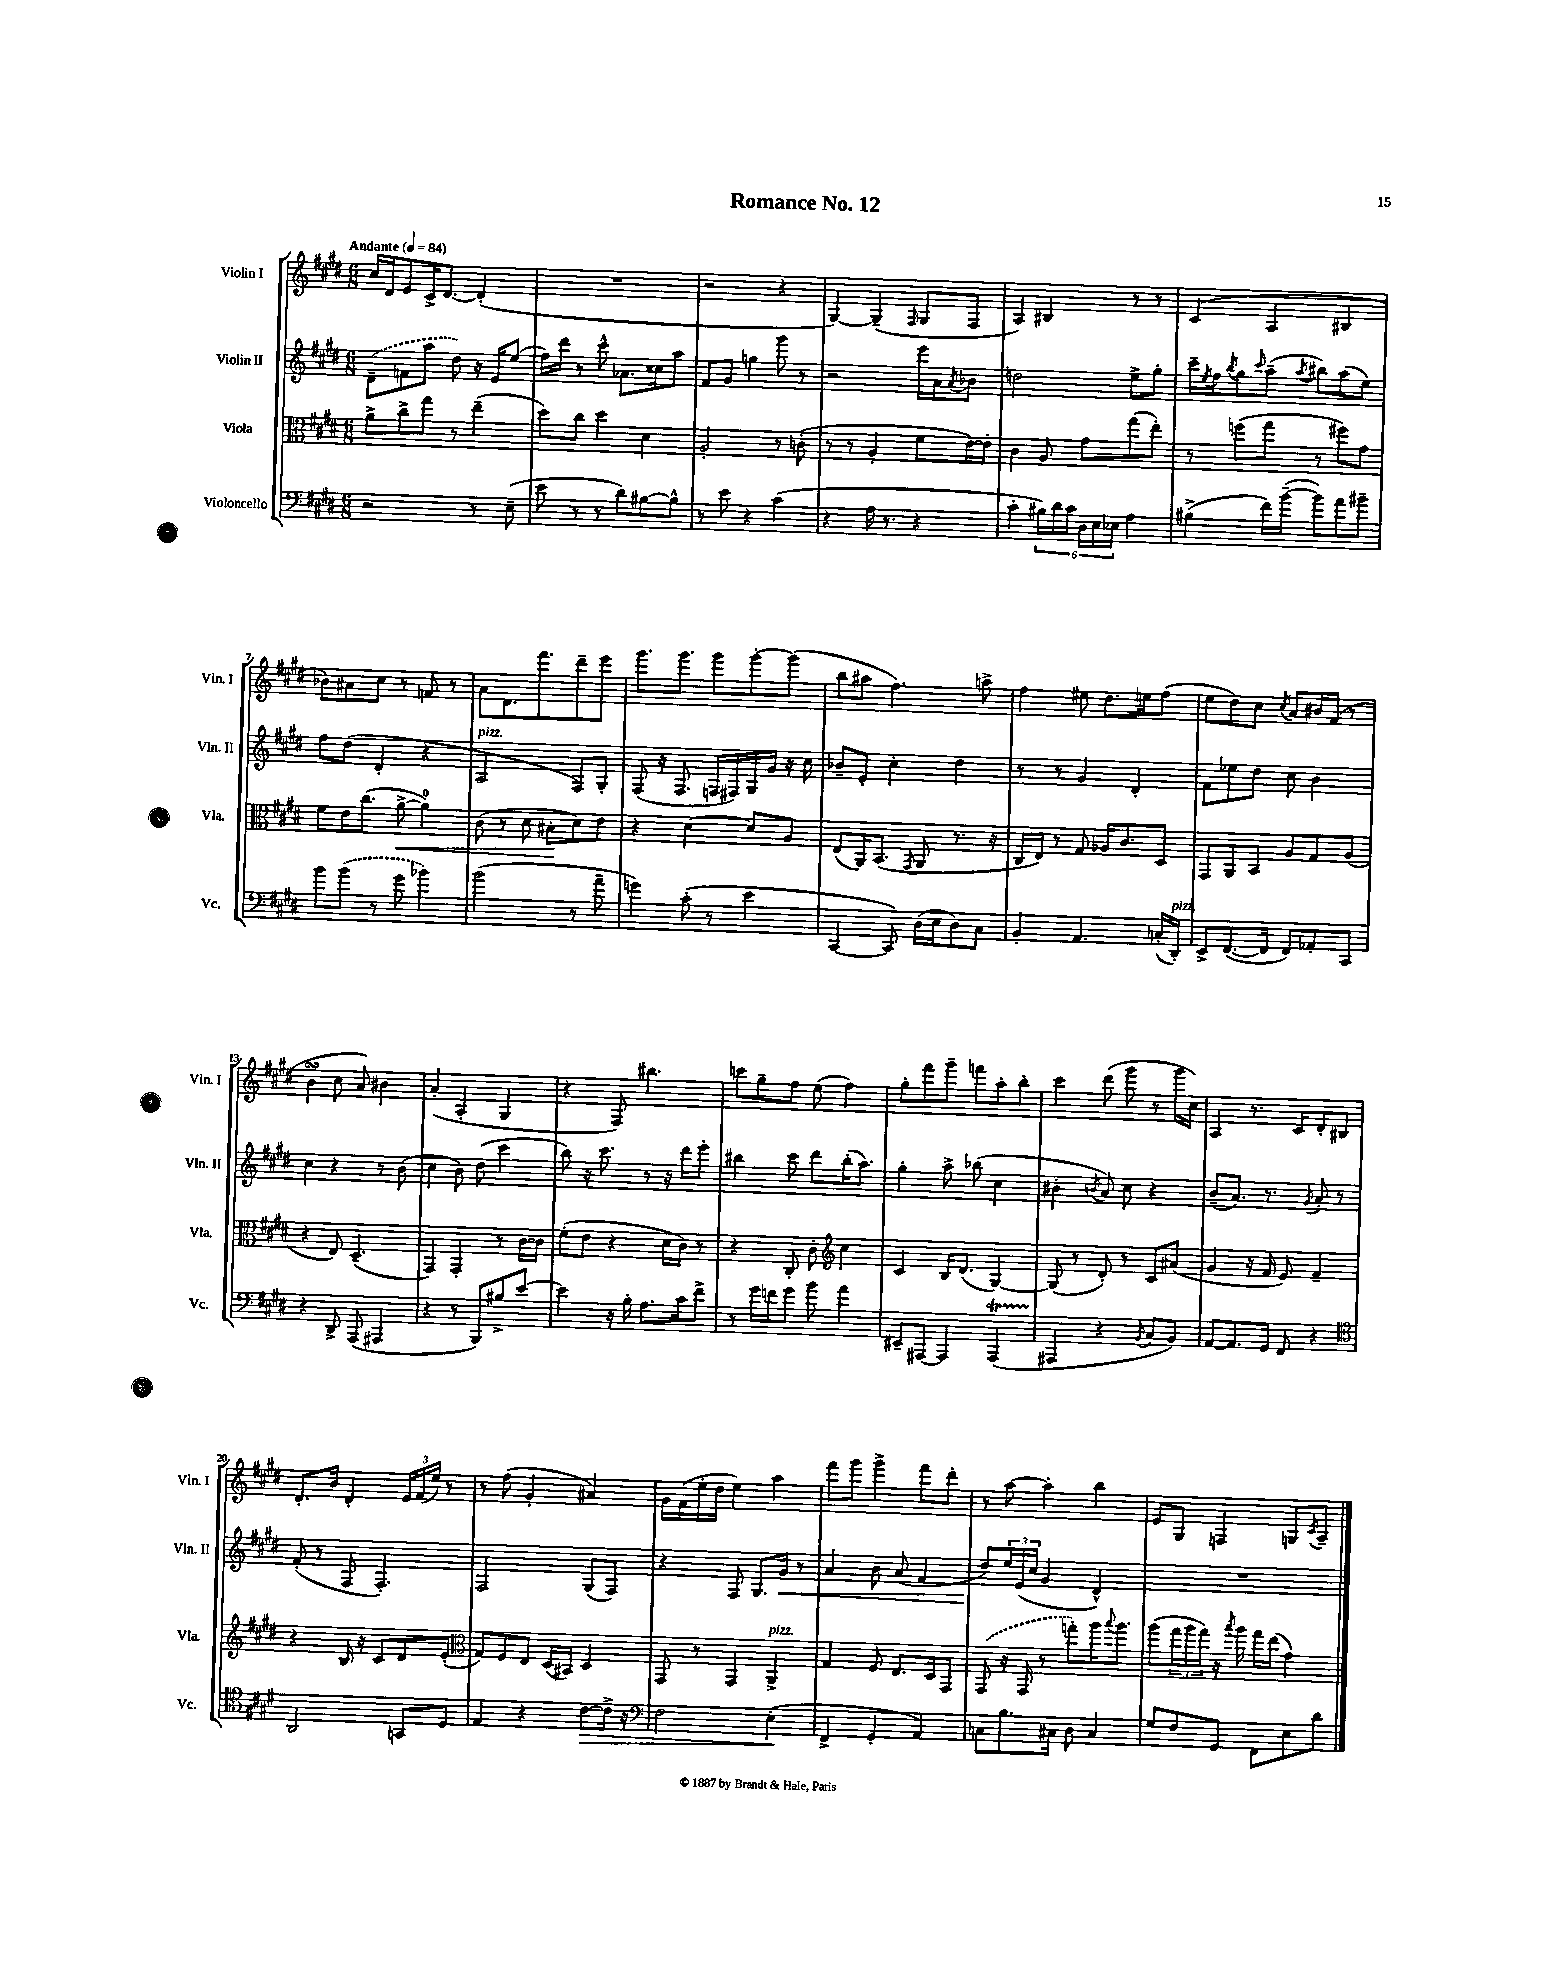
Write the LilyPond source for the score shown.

\header { title = "Romance No. 12" }
<<
\new StaffGroup <<
\new Staff = "s0" \with { instrumentName = "Violin I" shortInstrumentName = "Vln. I" } {
    \clef treble \key e \major \numericTimeSignature \time 6/8 \tempo "Andante" 4 = 84
    cis''16 dis'16 e'8 cis'16-> dis'8.~ dis'4-.( |
    R2. |
    r2 r4 |
    gis4~) gis4--( \grace { fis16 } gis8 fis8 |
    a4) bis4 r8 r8 |
    cis'4( a4 bis4 |
    bes'8) ais'8 cis''8 r8 f'8 r8 |
    a'8 dis'8. fis'''8. dis'''8-- e'''8 |
    gis'''8. gis'''8. gis'''8 gis'''8~-. gis'''8( |
    b''8 ais''8 fis''4.) a''8-> |
    fis''4 eis''8 dis''8. e''16 fis''8( |
    e''8 dis''8) cis''8 \acciaccatura { cis''8 } a'8 bis'16 fis'16( r8 |
    b'4\turn cis''8 a'8) bis'4 |
    a'4-.( a4-. gis4 |
    r4 fis8) bis''4. |
    c'''8 gis''8-- fis''8 e''8( fis''4) |
    gis''8-. fis'''8 gis'''8-- f'''8 a''8-. b''8-. |
    cis'''4 dis'''8( gis'''8 r8 gis'''16 cis''16) |
    a4 r8. cis'16 dis'8-. bis8 |
    dis'8.-. b'16 dis'4-. \tuplet 3/2 { e'16 fis'16( e''16) } r8 |
    r8 fis''8( gis'4-. ais'4) |
    gis'16 fis'16( e''16-. dis''16 e''4) a''4 |
    fis'''8 gis'''8 gis'''4-> fis'''8 dis'''8-. |
    r8 a''8~ a''4-. b''4 |
    e'8 gis8 f4 g8 \acciaccatura { cis'8 } a8-- \bar "|." |
}
\new Staff = "s1" \with { instrumentName = "Violin II" shortInstrumentName = "Vln. II" } {
    \clef treble \key e \major \numericTimeSignature \time 6/8
    \once \slurDashed dis'8--( f'8 a''8 dis''8) r16 e'16 e''8( |
    fis''16) dis'''16 r8 cis'''8-^ aes'8. cisis''16 a''8 |
    fis'8 gis'8 g''4 gis'''8 r8 |
    r2 e'''16 a'16 \acciaccatura { a'8 } bes'8 |
    d''2 e''8-> gis''8-. |
    cis'''16-- \acciaccatura { e''8 } fis''16 \acciaccatura { b''8 } gis''8 \grace { cis'''16 } a''8--( \acciaccatura { a''8 } bis''8) a''8( e''8) |
    fis''8 dis''8( dis'4-. r4 |
    a2^\markup { \italic "pizz." } fis8) gis8-. |
    fis8( r16 fis8. f16 fis16) gis16 gis'16 r16 cis''16 |
    bes'8-- e'8-. cis''4-. dis''4 |
    r8 r8 gis'4 dis'4-. |
    fis'8 ees''8 dis''8 cis''8 b'4 |
    cis''4 r4 r8 b'8( |
    cis''4 b'8) dis''8( cis'''4 |
    b''8) r16 cis'''8. r8 r16 dis'''16 e'''8-. |
    bis''4 cis'''8 dis'''8 bis''16-.( a''8.) |
    gis''4-. a''8-> bes''8( cis''4 |
    bis'4-. \acciaccatura { b'8 } a'8) cis''8 r4 |
    b'8--( a'8.) r8. \acciaccatura { gis'8 } a'8-. r8 |
    fis'8-.( r8 fis8 fis4.-.) |
    fis2 gis8( fis8) |
    r4 fis8 gis8. gis'16\< r8 |
    a'4 b'8 a'8( fis'4 |
    dis''8\!) \tuplet 3/2 { e''16 e'16( cis''16 } gis'4 dis'4-^) |
    R2. \bar "|." |
}
\new Staff = "s2" \with { instrumentName = "Viola" shortInstrumentName = "Vla." } {
    \clef alto \key e \major \numericTimeSignature \time 6/8
    a'8-> cis''8-> gis''8 r8 e''4--( |
    dis''8) cis''8 dis''4 dis'4 |
    a2-. r8 c'8-.( |
    r8 r8 a4-. fis'8 e'16~) e'16-. |
    cis'4 a8 gis'8 gis''8( e''8-.) |
    r8 f''8( gis''8 r8 fis''8) gis'8 |
    fis'8 e'16 cis''8.( a'8~->\< a'4-0) |
    cis'8( r8 dis'8 bis8-.\! dis'8) e'8 |
    r4 dis'4~ dis'8 a8 |
    e8( a,16) b,8.( \acciaccatura { gis,8 } a,8 r8. r16 |
    cis16 e16) r8 gis8 aes16 cis'8. dis8 |
    gis,8 a,8 b,8 a8 gis8 a8( |
    r4 e8) dis4.--( |
    gis,4) gis,4-. r8 cis'16~ cis'16 |
    fis'8-.( e'8 r4 dis'16 cis'16) r8 |
    r4 cis8-. cis'8-. \clef treble cis''4 |
    cis'4 b16 dis'8.( gis4~) |
    gis8( r8 dis'8-.) r8 cis'8 ais'8( |
    gis'4 r16 fis'16 e'8) fis'4-- |
    r4 b16 r16 cis'8 dis'8 e'8-.( |
    \clef alto gis8) fis8 e8 dis16( bis,16) dis4 |
    gis,8 r8 gis,4 a,4->^\markup { \italic "pizz." } |
    gis4 fis8 e8. dis16 gis,8 |
    \once \slurDashed gis,8( r16 gis,16 r8 g''8-.) a''16 \appoggiatura { b''8 } a''8. |
    a''8( \tuplet 3/2 { gis''16 a''16 gis''16) } r16 \acciaccatura { b''8 } a''16 gis''16 e''16( gis'4) \bar "|." |
}
\new Staff = "s3" \with { instrumentName = "Violoncello" shortInstrumentName = "Vc." } {
    \clef bass \key e \major \numericTimeSignature \time 6/8
    r2 r8 e8--( |
    e'8 r8 r8 dis'8) bis8~ bis8-^ |
    r8 e'8 r4 cis'4( |
    r4 a16 r8. r4 |
    cis'4-. \tuplet 6/4 { bis16) dis'16 cis'16 dis16 e16 ees16 } a4 |
    bis4->( fis'16) b'16~--( b'8) a'8 bis'8-- |
    b'8 \once \slurDashed b'8( r8 gis'8 bes'4) |
    b'2( r8 a'8-- |
    g'4) cis'8-.( r8 e'4 |
    cis,4~ cis,8) dis16( e16 dis8) cis8 |
    b,4-. a,4. c16-.( dis,16-.^\markup { \italic "pizz." }) |
    e,8-> fis,8.~( fis,16 fis,8) aes,8-. cis,8 |
    r4 dis,8-> a,,8( ais,,4 |
    r4 r8 b,,8) bis8-> e'8~ |
    e'4 r16 b16-. a8. cis'16 fis'8-> |
    r8 gis'16 f'16 gis'8 b'8 a'4 |
    eis,8-- ais,,8~ ais,,4 ais,,4\startTrillSpan( |
    ais,,4\stopTrillSpan r4 \acciaccatura { b,8 } cis8 b,8) |
    a,8~ a,8. gis,16 fis,8 r4 |
    \clef tenor a,2 g,8 dis8 |
    e4 r4 cis'8~\> cis'16-> r16 |
    \clef bass fis2 e4-.\!( |
    fis,4-> gis,4-. a,4) |
    c8 b8. cis16 dis8 cis4 |
    gis8 fis8 gis,8 fis,8 e8 dis'8 \bar "|." |
}
>>
>>
